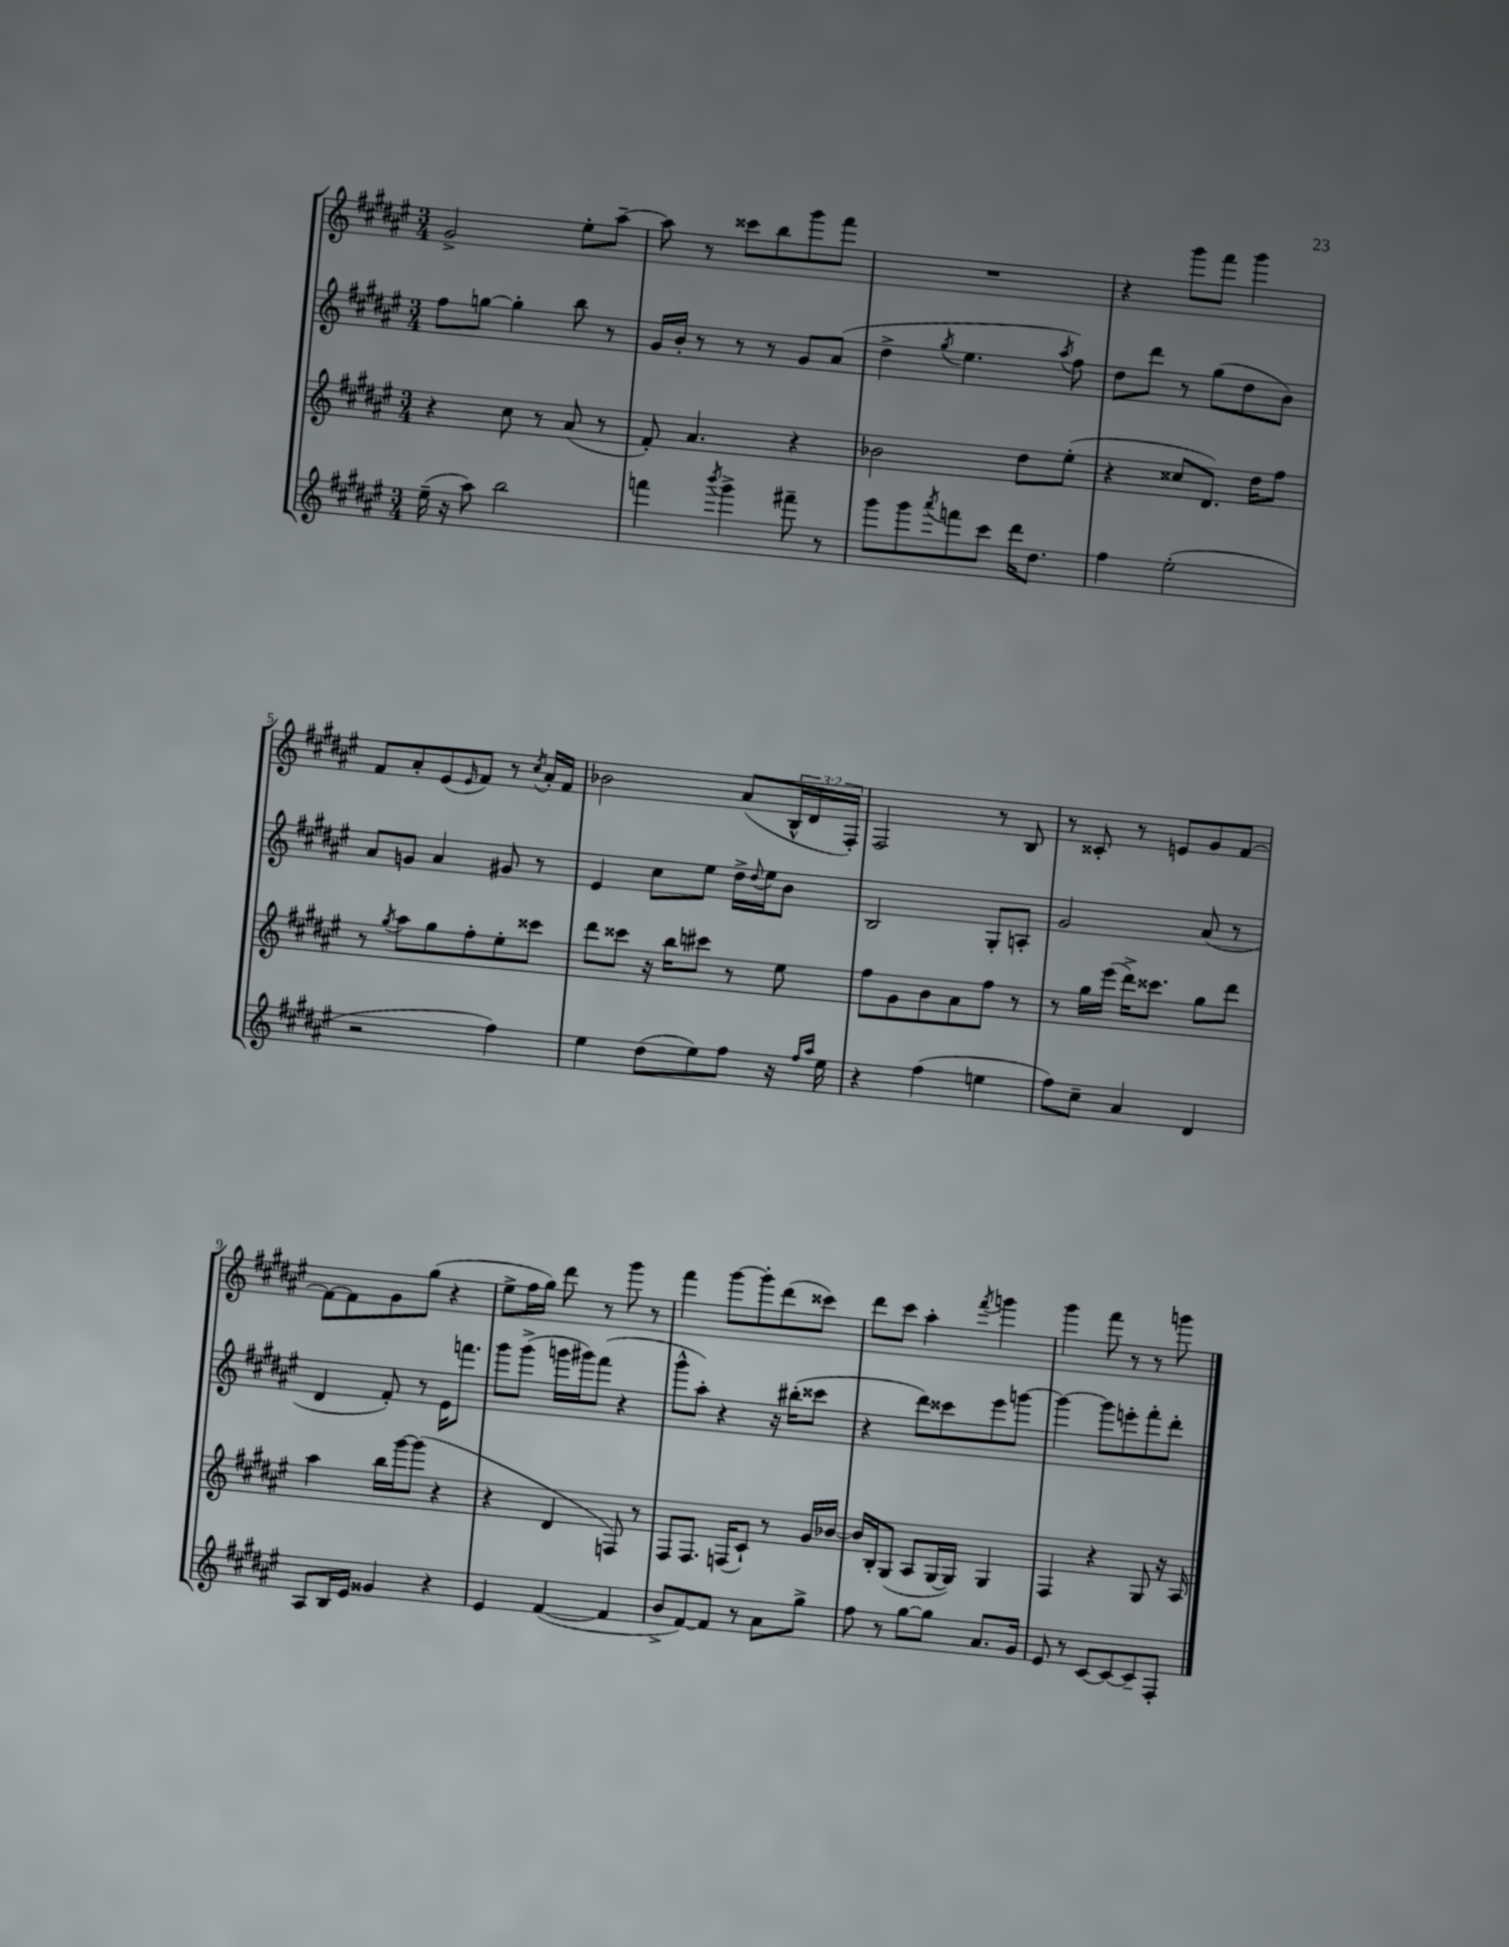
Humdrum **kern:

**kern	**kern	**kern	**kern
*staff4	*staff3	*staff2	*staff1
*clefG2	*clefG2	*clefG2	*clefG2
*k[f#c#g#d#a#e#]	*k[f#c#g#d#a#e#]	*k[f#c#g#d#a#e#]	*k[f#c#g#d#a#e#]
*M3/4	*M3/4	*M3/4	*M3/4
(16ee#~\	4r	8ff#\L	2g#^/
16r	.	.	.
8aa#\)	.	[8gg\J	.
2bb\	8cc#\	4gg'\]	.
.	8r	.	.
.	(8a#/	8bb\	8ee#'\L
.	8r	8r	[8aa#~\J
=	=	=	=
4fff\	8f#'/)	16g#/LL	8aa#\]
.	.	16b'/JJ	.
.	4.a#/	8r	8r
8qbbb/	.	.	.
4ggg#^\	.	8r	8ccc##\L
.	.	8r	8bb\
8fff#~\	4r	8g#/L	8ggg#\
8r	.	(8a#/J	8fff#\J
=	=	=	=
8ggg#\L	2b-\	4dd#^\	2.r
8ggg#\	.	.	.
8qaaa#/	.	8qgg#/	.
8fff\	.	4.ee#\	.
8ccc#\J	.	.	.
16ddd#\LK	8dd#\L	.	.
8.dd#\J	.	.	.
.	.	8qaa#/	.
.	(8ee#'\J	8ff#\)	.
=	=	=	=
4ff#\	4r	8dd#\L	4r
.	.	8ddd#\J	.
(2ee#'\	8cc##/L	8r	8ggg#\L
.	8.d#/J)	(8gg#\L	8fff#\J
.	.	8dd#\	4ggg#\
.	16dd#\LK	.	.
.	8ff#\J	8b\J)	.
=	=	=	=
2r	8r	8a#/L	8f#/L
.	8qgg#/	.	.
.	8aa#\L	8g/J	8a#'/
.	8gg#\	4a#/	(8e#/
.	.	.	16qqe#/
.	8ff#'\	.	8f#/J)
4ff#\)	8ee#'\	8g#/	8r
.	.	.	8qcc#/
.	8ccc##\J	8r	16a#'/LL
.	.	.	16f#/JJ
=	=	=	=
4ee#\	8ddd#\L	4e#/	2b-\
.	8ccc##\J	.	.
(8dd#\L	16r	8cc#\L	.
.	16bb\LK	.	.
8ee#\)	8ccc#\J	8ee#\J	.
8ff#\J	8r	16dd#^\LL	(8a#/L
.	.	8qqdd#/	.
.	.	16ee#\J	.
16r	8ee#\	8b\J	24B^^/L
.	.	.	24d#/
16qqff#/LL	.	.	.
16qqaa#/JJ	.	.	.
16ee#\	.	.	.
.	.	.	24F#'/JJ)
=	=	=	=
4r	8ff#\L	2B/	2F#/
.	8g#\	.	.
(4ff#\	8b\	.	.
.	8a#\	.	.
4ee\	8ff#\J	8G#'/L	8r
.	8r	8A'/J	8B/
=	=	=	=
8ff#\L)	8r	2g#/	8r
8cc#~\J	16gg#\LL	.	8c##'/
.	(16eee#\JJ	.	.
4a#/	16ddd#^\LK)	.	8r
.	8.ccc##\J	.	.
.	.	.	8e/L
4d#/	8gg#\L	(8a#/	8g#/
.	8ddd#\J	8r	[8f#/J
=	=	=	=
8A#/L	4aa#\	4d#/	8f#\_L
16B/L	.	.	8f#\]
16e#/JJ	.	.	.
4g##/	16bb\LL	8f#'/)	8g#\
.	[16ggg#\J	.	.
.	(8ggg#\]J	8r	(8gg#\J
4r	4r	16e#\LK	4r
.	.	8.fff\J	.
=	=	=	=
4e#/	4r	8ggg#\L	8ee#^\L
.	.	(8ggg#^\J	16ff#\L
.	.	.	16gg#\JJ)
([4f#/	4d#/	16ggg\LL	8ddd#\
.	.	16ggg#\J)	.
.	.	(8fff#\J	8r
4f#/]	8F/)	4r	8ggg#\
.	8r	.	8r
=	=	=	=
8b^/L	8F#/L	8ggg#^^\L	4fff#\
[8f#/)	8.F#/J	8aa#'\J)	.
8f#/]J	.	4r	[8ggg#\L
.	(16F/LK	.	.
8r	8c#`/J)	.	8ggg#'\]
8a#\L	8r	16r	(8ddd#\
.	.	(16bb#'\LK	.
8gg#^\J	16g#/LL	8ccc##\J	8ccc##\J)
.	[16b-/JJ	.	.
=	=	=	=
8ff#\	16b-/]LL	4r	8ddd#\L
.	16B'/J	.	.
8r	(8G#/J	.	8ccc#\J
[8gg#\L	8A#/L	8ddd#\L)	4aa#'\
8gg#\]J	[16G#/L	8ccc##\	.
.	16G#/]JJ)	.	.
.	.	.	8qfff#/
8.a#/L	4G#/	8eee#\	4ggg\
.	.	[8ggg\J	.
16g#/Jk	.	.	.
=	=	=	=
8e#/	4F#/	4ggg\_	4ggg#\
8r	.	.	.
[8c#/L	4r	8ggg\]L	8fff#\
8c#/_	.	8eee'\	8r
8c#~/]	8G#/	8fff#'\	8r
8F#'/J	16r	8ddd#'\J	8ggg\
.	16A#/	.	.
==	==	==	==
*-	*-	*-	*-
